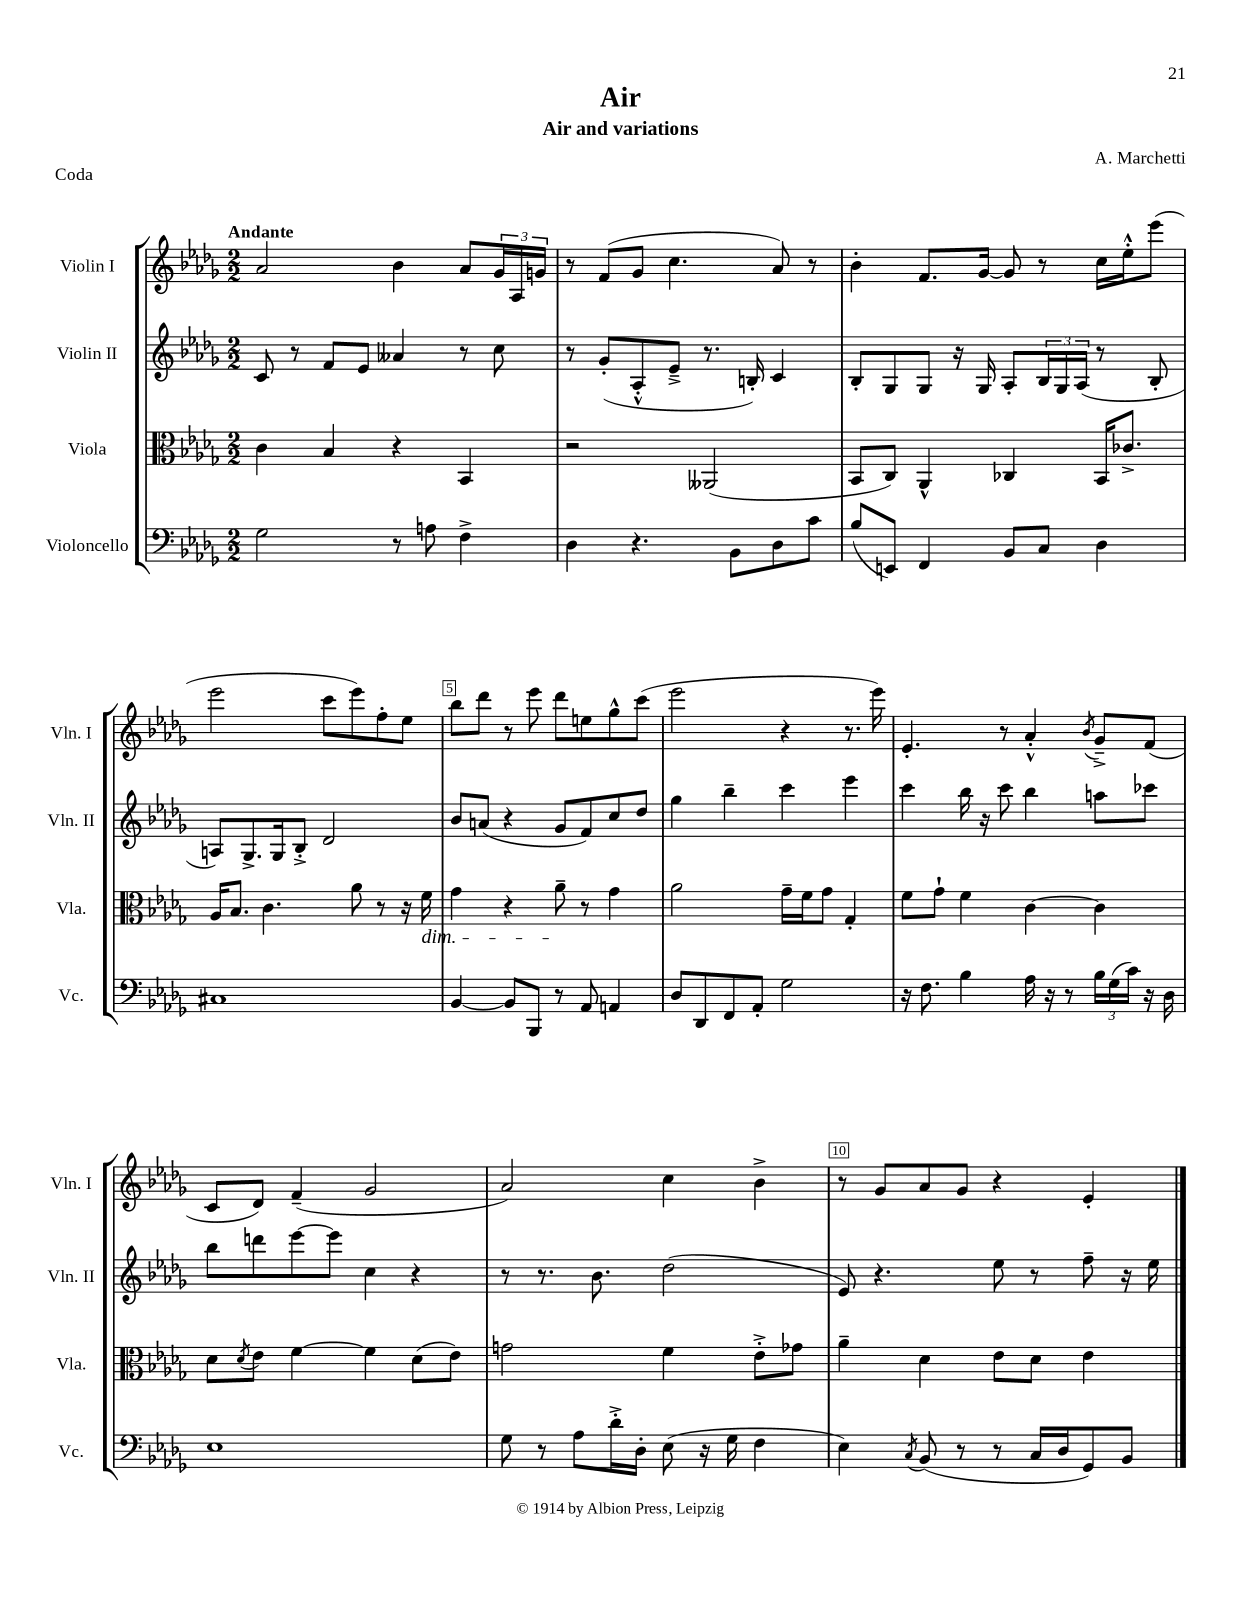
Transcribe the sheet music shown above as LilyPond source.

\header { title = "Air" composer = "A. Marchetti" subtitle = "Air and variations" piece = "Coda" }
<<
\new StaffGroup <<
\new Staff = "s0" \with { instrumentName = "Violin I" shortInstrumentName = "Vln. I" } {
    \clef treble \key des \major \numericTimeSignature \time 2/2 \tempo "Andante"
    aes'2 bes'4 aes'8 \tuplet 3/2 { ges'16 aes16 g'16 } |
    r8 f'8( ges'8 c''4. aes'8) r8 |
    bes'4-. f'8. ges'16~ ges'8 r8 c''16 ees''16-.-^ ees'''8( |
    ees'''2 c'''8 ees'''8) f''8-. ees''8 |
    bes''8 des'''8 r8 ees'''8 des'''8 e''8 ges''8-^ c'''8( |
    ees'''2 r4 r8. ees'''16) |
    ees'4.-. r8 aes'4-.-^ \acciaccatura { bes'8 } ges'8---> f'8( |
    c'8 des'8) f'4--( ges'2 |
    aes'2) c''4 bes'4-> |
    r8 ges'8 aes'8 ges'8 r4 ees'4-. \bar "|." |
}
\new Staff = "s1" \with { instrumentName = "Violin II" shortInstrumentName = "Vln. II" } {
    \clef treble \key des \major \numericTimeSignature \time 2/2
    c'8 r8 f'8 ees'8 aeses'4 r8 c''8 |
    r8 ges'8-.( aes8-.-^ ees'8---> r8. b16-.) c'4 |
    bes8-. ges8 ges8 r16 ges16 aes8-. \tuplet 3/2 { bes16 ges16 aes16( } r8 bes8-. |
    a8) ges8.-> ges16 bes8-.-> des'2 |
    bes'8 a'8( r4 ges'8 f'8) c''8 des''8 |
    ges''4 bes''4-- c'''4 ees'''4 |
    c'''4 bes''16 r16 c'''8 bes''4 a''8 ces'''8 |
    bes''8 d'''8 ees'''8~ ees'''8 c''4 r4 |
    r8 r8. bes'8. des''2( |
    ees'8) r4. ees''8 r8 f''8-- r16 ees''16 \bar "|." |
}
\new Staff = "s2" \with { instrumentName = "Viola" shortInstrumentName = "Vla." } {
    \clef alto \key des \major \numericTimeSignature \time 2/2
    c'4 bes4 r4 bes,4 |
    r2 aeses,2( |
    bes,8 c8) aes,4-^ ces4 bes,16 ces'8.-> |
    aes16 bes8. c'4. aes'8 r8 r16 f'16\dim |
    ges'4 r4 aes'8--\! r8 ges'4 |
    aes'2 ges'16-- f'16 ges'8 ges4-. |
    f'8 ges'8-! f'4 c'4~ c'4 |
    des'8 \acciaccatura { des'8 } ees'8 f'4~ f'4 des'8( ees'8) |
    g'2 f'4 ees'8-.-> ges'8 |
    aes'4-- des'4 ees'8 des'8 ees'4 \bar "|." |
}
\new Staff = "s3" \with { instrumentName = "Violoncello" shortInstrumentName = "Vc." } {
    \clef bass \key des \major \numericTimeSignature \time 2/2
    ges2 r8 a8 f4-> |
    des4 r4. bes,8 des8 c'8 |
    bes8( e,8) f,4 bes,8 c8 des4 |
    cis1 |
    bes,4~ bes,8 bes,,8 r8 aes,8 a,4 |
    des8 des,8 f,8 aes,8-. ges2 |
    r16 f8. bes4 aes16 r16 r8 \tuplet 3/2 { bes16 ges16( c'16) } r16 des16 |
    ees1 |
    ges8 r8 aes8 des'16-.-> des16-. ees8( r16 ges16 f4 |
    ees4) \acciaccatura { c8 } bes,8( r8 r8 c16 des16 ges,8) bes,8 \bar "|." |
}
>>
>>
\layout { \context { \Score \override BarNumber.break-visibility = ##(#f #t #t) barNumberVisibility = #(every-nth-bar-number-visible 5) \override BarNumber.stencil = #(make-stencil-boxer 0.1 0.3 ly:text-interface::print) } }
